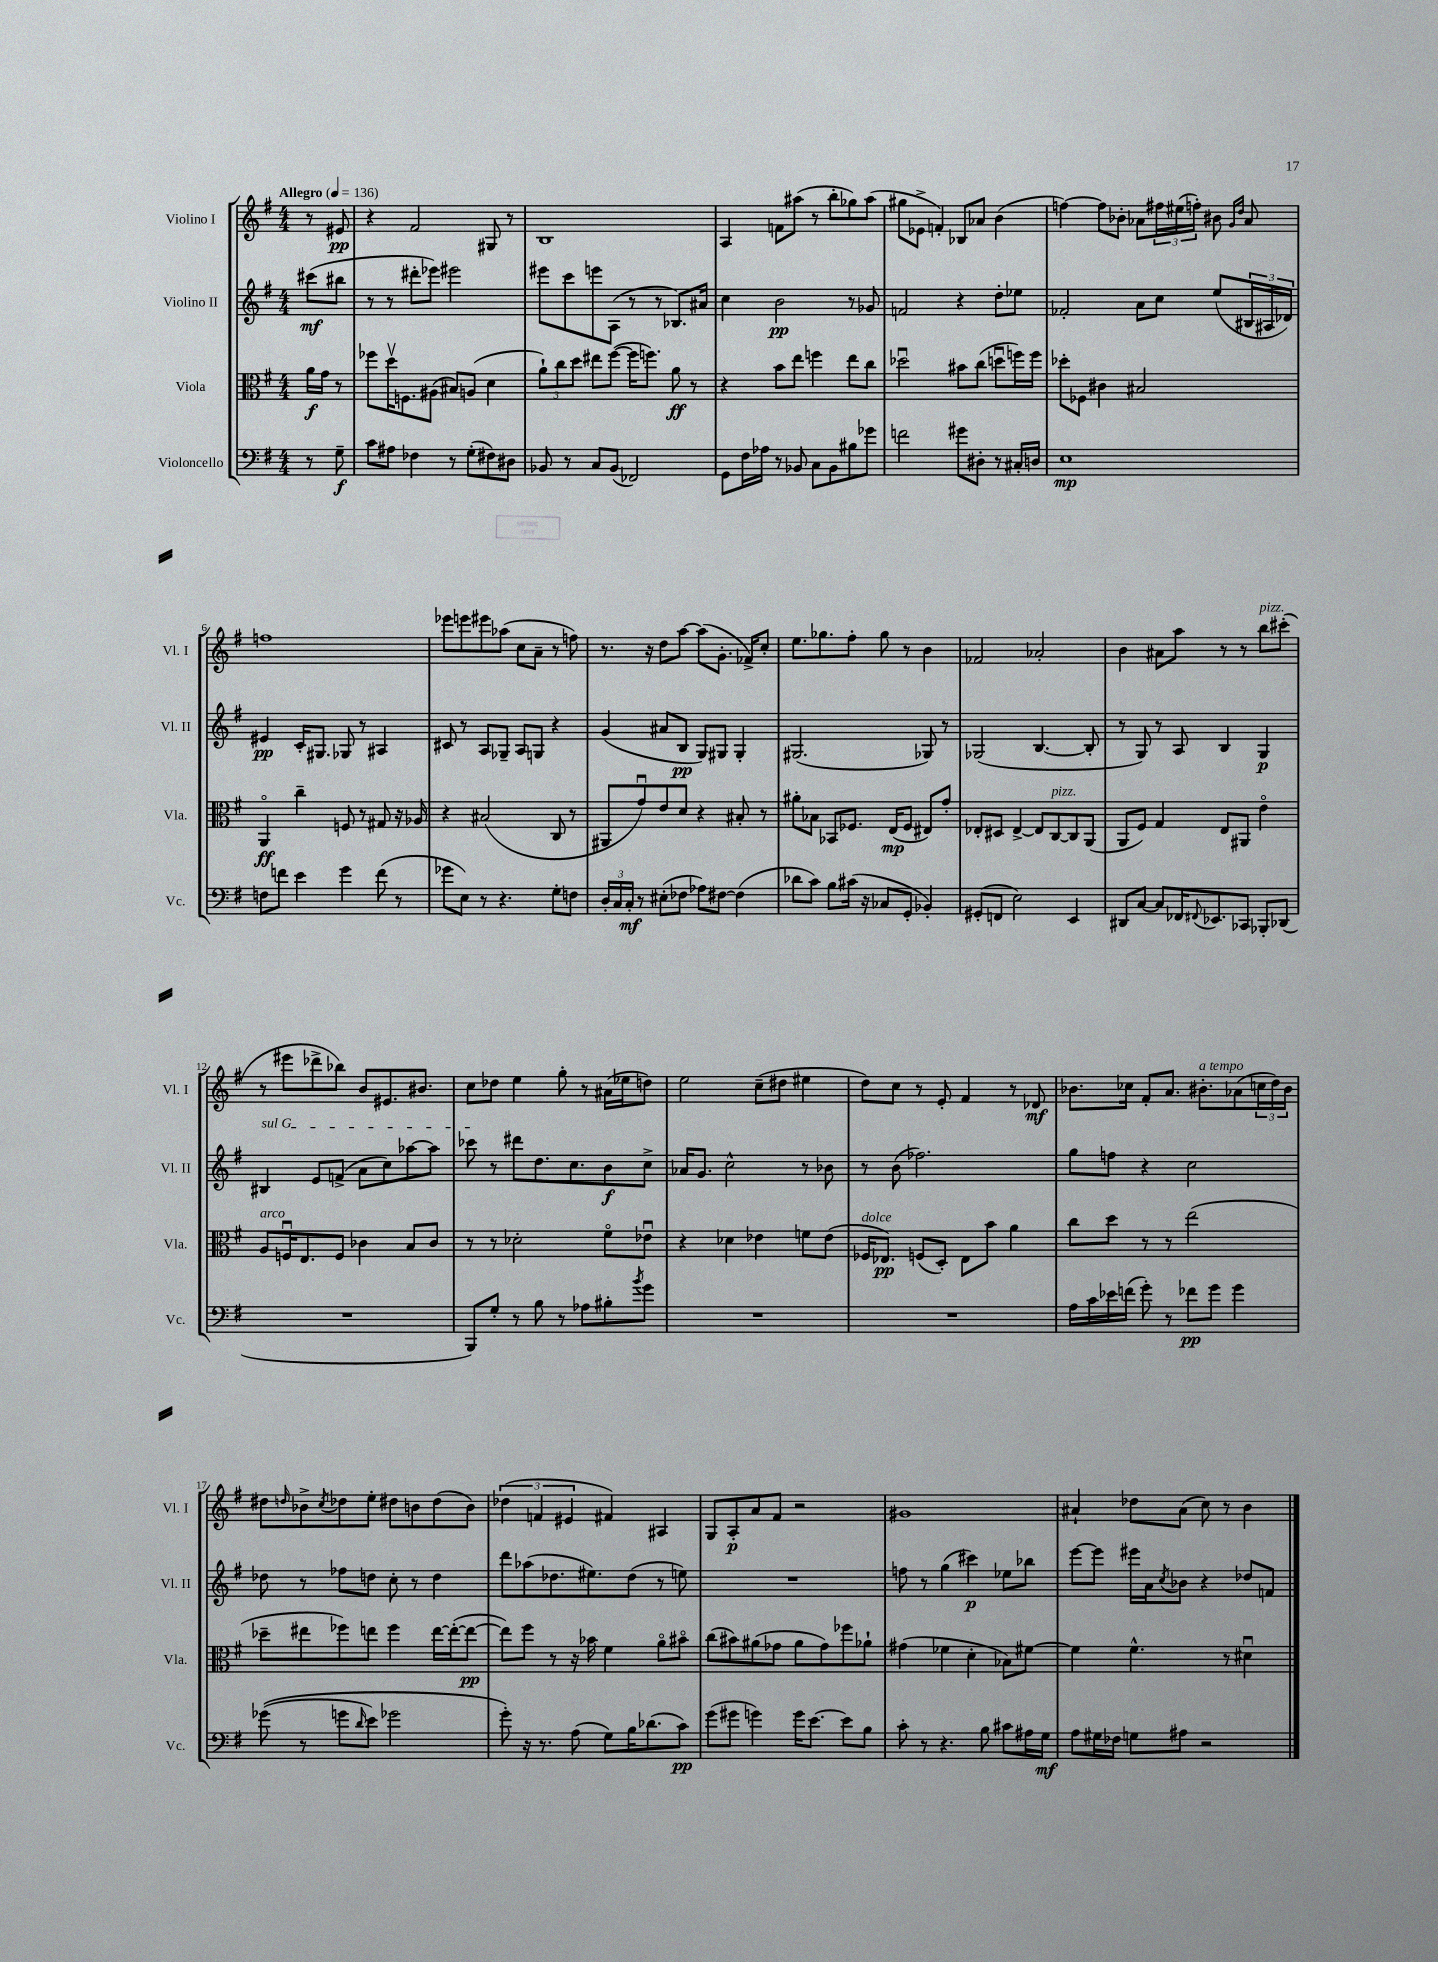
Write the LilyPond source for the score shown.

<<
\new StaffGroup <<
\new Staff = "s0" \with { instrumentName = "Violino I" shortInstrumentName = "Vl. I" } {
    \clef treble \key g \major \numericTimeSignature \time 4/4 \partial 4 \tempo "Allegro" 4 = 136
    r8 eis'8\pp |
    r4 fis'2 gis8 r8 |
    b1 |
    a4 f'8 ais''8( r8 b''8-. ges''8) ais''8( |
    gis''8 ees'8-> f'4-.) bes8 aes'8 b'4( |
    f''4~) f''8 bes'8-. aes'8 \tuplet 3/2 { fis''16 eis''16( f''16-.) } bis'8 \grace { g'16 d''16 } aes'8 |
    f''1 |
    ees'''8 e'''8 eis'''8 aes''8( c''8 a'8-- r8 f''8) |
    r8. r16 d''8 a''8~ a''8( g'8.-. fes'16->) c''8-. |
    e''8. ges''8. fis''8-. ges''8 r8 b'4 |
    fes'2 aes'2-. |
    b'4 ais'8 a''8 r8 r8 b''8^\markup { \italic "pizz." } cis'''8-.( |
    r8 eis'''8 des'''8-> bes''8) b'8 eis'8. bis'8. |
    c''8 des''8 e''4 g''8-. r8 ais'16( ees''16 d''8) |
    e''2 c''8--( dis''8 eis''4 |
    d''8) c''8 r8 e'8-. fis'4 r8 des'8\mf |
    bes'8. ces''16 fis'8-. a'8. bis'8.-.^\markup { \italic "a tempo" } aes'8( \tuplet 3/2 { c''16 d''16) bis'16 } |
    dis''8 \grace { d''16 } bes'8-> \acciaccatura { c''8 } des''8 e''8-. dis''8 b'8 dis''8( b'8) |
    \tuplet 3/2 { des''4( f'4 eis'4 } fis'4) ais4 |
    g8 a8-.\p a'8 fis'8 r2 |
    gis'1 |
    ais'4-! des''8 ais'8( c''8) r8 b'4 \bar "|." |
}
\new Staff = "s1" \with { instrumentName = "Violino II" shortInstrumentName = "Vl. II" } {
    \clef treble \key g \major \numericTimeSignature \time 4/4 \partial 4
    cis'''8\mf( bis''8 |
    r8 r8 dis'''8-. ees'''8) eis'''2 |
    eis'''8 c'''8 e'''8 a8( r8 r8 bes8.) ais'16 |
    c''4 b'2\pp r8 ges'8 |
    f'2 r4 d''8-. ees''8 |
    fes'2-. a'8 c''8 e''8( \tuplet 3/2 { bis16 ais16 des'16) } |
    eis'4\pp c'16-. gis8. ges8 r8 ais4 |
    cis'8 r8 a8 ges8-- a8 g8 r4 |
    g'4( ais'8 b8\pp g8) gis8 gis4-. |
    gis2.( ges8) r8 |
    ges2( b4.~ b8-. |
    r8 g8) r8 a8 b4 g4\p |
    \once \override TextSpanner.bound-details.left.text = \markup { \italic "sul G" } bis4\startTextSpan e'8 f'8->( a'8 c''8) aes''8~ aes''8 |
    ces'''8\stopTextSpan r8 dis'''8 d''8. c''8. b'8\f c''8-> |
    aes'16 g'8. c''2-^ r8 bes'8 |
    r8 b'8( fes''2.) |
    g''8 f''8 r4 c''2 |
    des''8 r8 fes''8 d''8 c''8-. r8 d''4 |
    d'''8 aes''8( des''8. eis''8.) des''8( r8 e''8) |
    R1 |
    f''8 r8 g''4( cis'''4\p) ees''8 bes''8 |
    e'''8~ e'''8 eis'''16 a'16 \acciaccatura { c''8 } bes'8 r4 des''8 f'8 \bar "|." |
}
\new Staff = "s2" \with { instrumentName = "Viola" shortInstrumentName = "Vla." } {
    \clef alto \key g \major \numericTimeSignature \time 4/4 \partial 4
    a'16\f g'16 r8 |
    fes''8 d''16\upbow f8. ais8( bis8) a8( d'4 |
    \tuplet 3/2 { a'8-!) c''8 d''8 } eis''8 fis''8~( fis''16 f''8.) a'8\ff r8 |
    r4 b'8 e''8 f''4 e''8 c''8 |
    des''2\downbow bis'8 c''8( d''8\downbow f''16) f''16 |
    des''8-. fes8 cis'4 bis2 |
    a,4\flageolet\ff c''4-- f8 r8 gis8 r16 aes16 |
    r4 bis2( c8 r8 |
    ais,8 g'8\downbow) e'8 d'8 r4 bis8-. r8 |
    ais'8-. bes8 bes,8 fes8. e16\mp( fes8 eis8) g'8-. |
    ees8-. dis8 ees4~-> ees8 c8~^\markup { \italic "pizz." } c8 a,8( |
    a,8 fis8) g4 e8 ais,8 e'4\flageolet |
    a8^\markup { \italic "arco" } f16\downbow e8. f8 ces'4 b8 ces'8 |
    r8 r8 des'2-. fis'8\flageolet ees'8\downbow |
    r4 des'4 ees'4 f'8 ees'8( |
    fes16^\markup { \italic "dolce" } ees8.\pp) f8( d8-.) ees8 b'8 a'4 |
    c''8 d''8 r8 r8 e''2( |
    des''8-- eis''8 fes''8) e''8 fes''4 e''16~ e''16~-.( e''8~\pp |
    e''8) fis''8 r8 r16 bes'16 fis'4 a'8\flageolet bis'8\flageolet |
    c''8( bis'8) ais'8( ges'8 ais'8 ges'8) fes''8 aes'8-! |
    gis'4( fes'4 d'4-. bes8) fis'8~ |
    fis'4 fis'4.-^ r8 dis'4\downbow \bar "|." |
}
\new Staff = "s3" \with { instrumentName = "Violoncello" shortInstrumentName = "Vc." } {
    \clef bass \key g \major \numericTimeSignature \time 4/4 \partial 4
    r8 g8--\f |
    c'8 ais8 fes4 r8 g8-.( fis8) dis8 |
    bes,8 r8 c8 bes,8( fes,2) |
    g,8 fis16 aes16 r8 bes,8 c8 bes,8 bis8 ges'8 |
    f'2 gis'8 dis8-. r8 cis16-. d16 |
    e1\mp |
    f8 f'8 e'4 g'4 f'8( r8 |
    ges'8 e8) r8 r4. g8-. f8 |
    \tuplet 3/2 { d16-. c16 c16-.\mf } r8 eis8-.( fes8 aes8) fis8~ fis4( |
    des'8 c'8) b8 cis'16( r16 ces8 g,8-. bes,4-.) |
    gis,8-.( f,8 e2) e,4 |
    dis,8 c8~ c8 fes,16 \appoggiatura { fis,8 } ees,8. ces,8 bes,,8-. des,8( |
    R1 |
    b,,8) g8-. r8 b8 r8 aes8 bis8-. \acciaccatura { b'8 } g'8 |
    R1 |
    R1 |
    a16 c'16 ees'16 f'16( g'8-.) r8 fes'8\pp g'8 g'4 |
    ges'8(\( r8 g'8 \grace { d'16 } e'8) ges'2 |
    g'8-.\) r16 r8. a8( g8) b16 des'8.( c'8\pp) |
    g'8( gis'8 g'4) g'16 e'8.~ e'8 b8 |
    c'8-. r8 r4. b8 cis'8 ais16 g16\mf |
    a8 gis16 fes16 g8 ais8 r2 \bar "|." |
}
>>
>>
